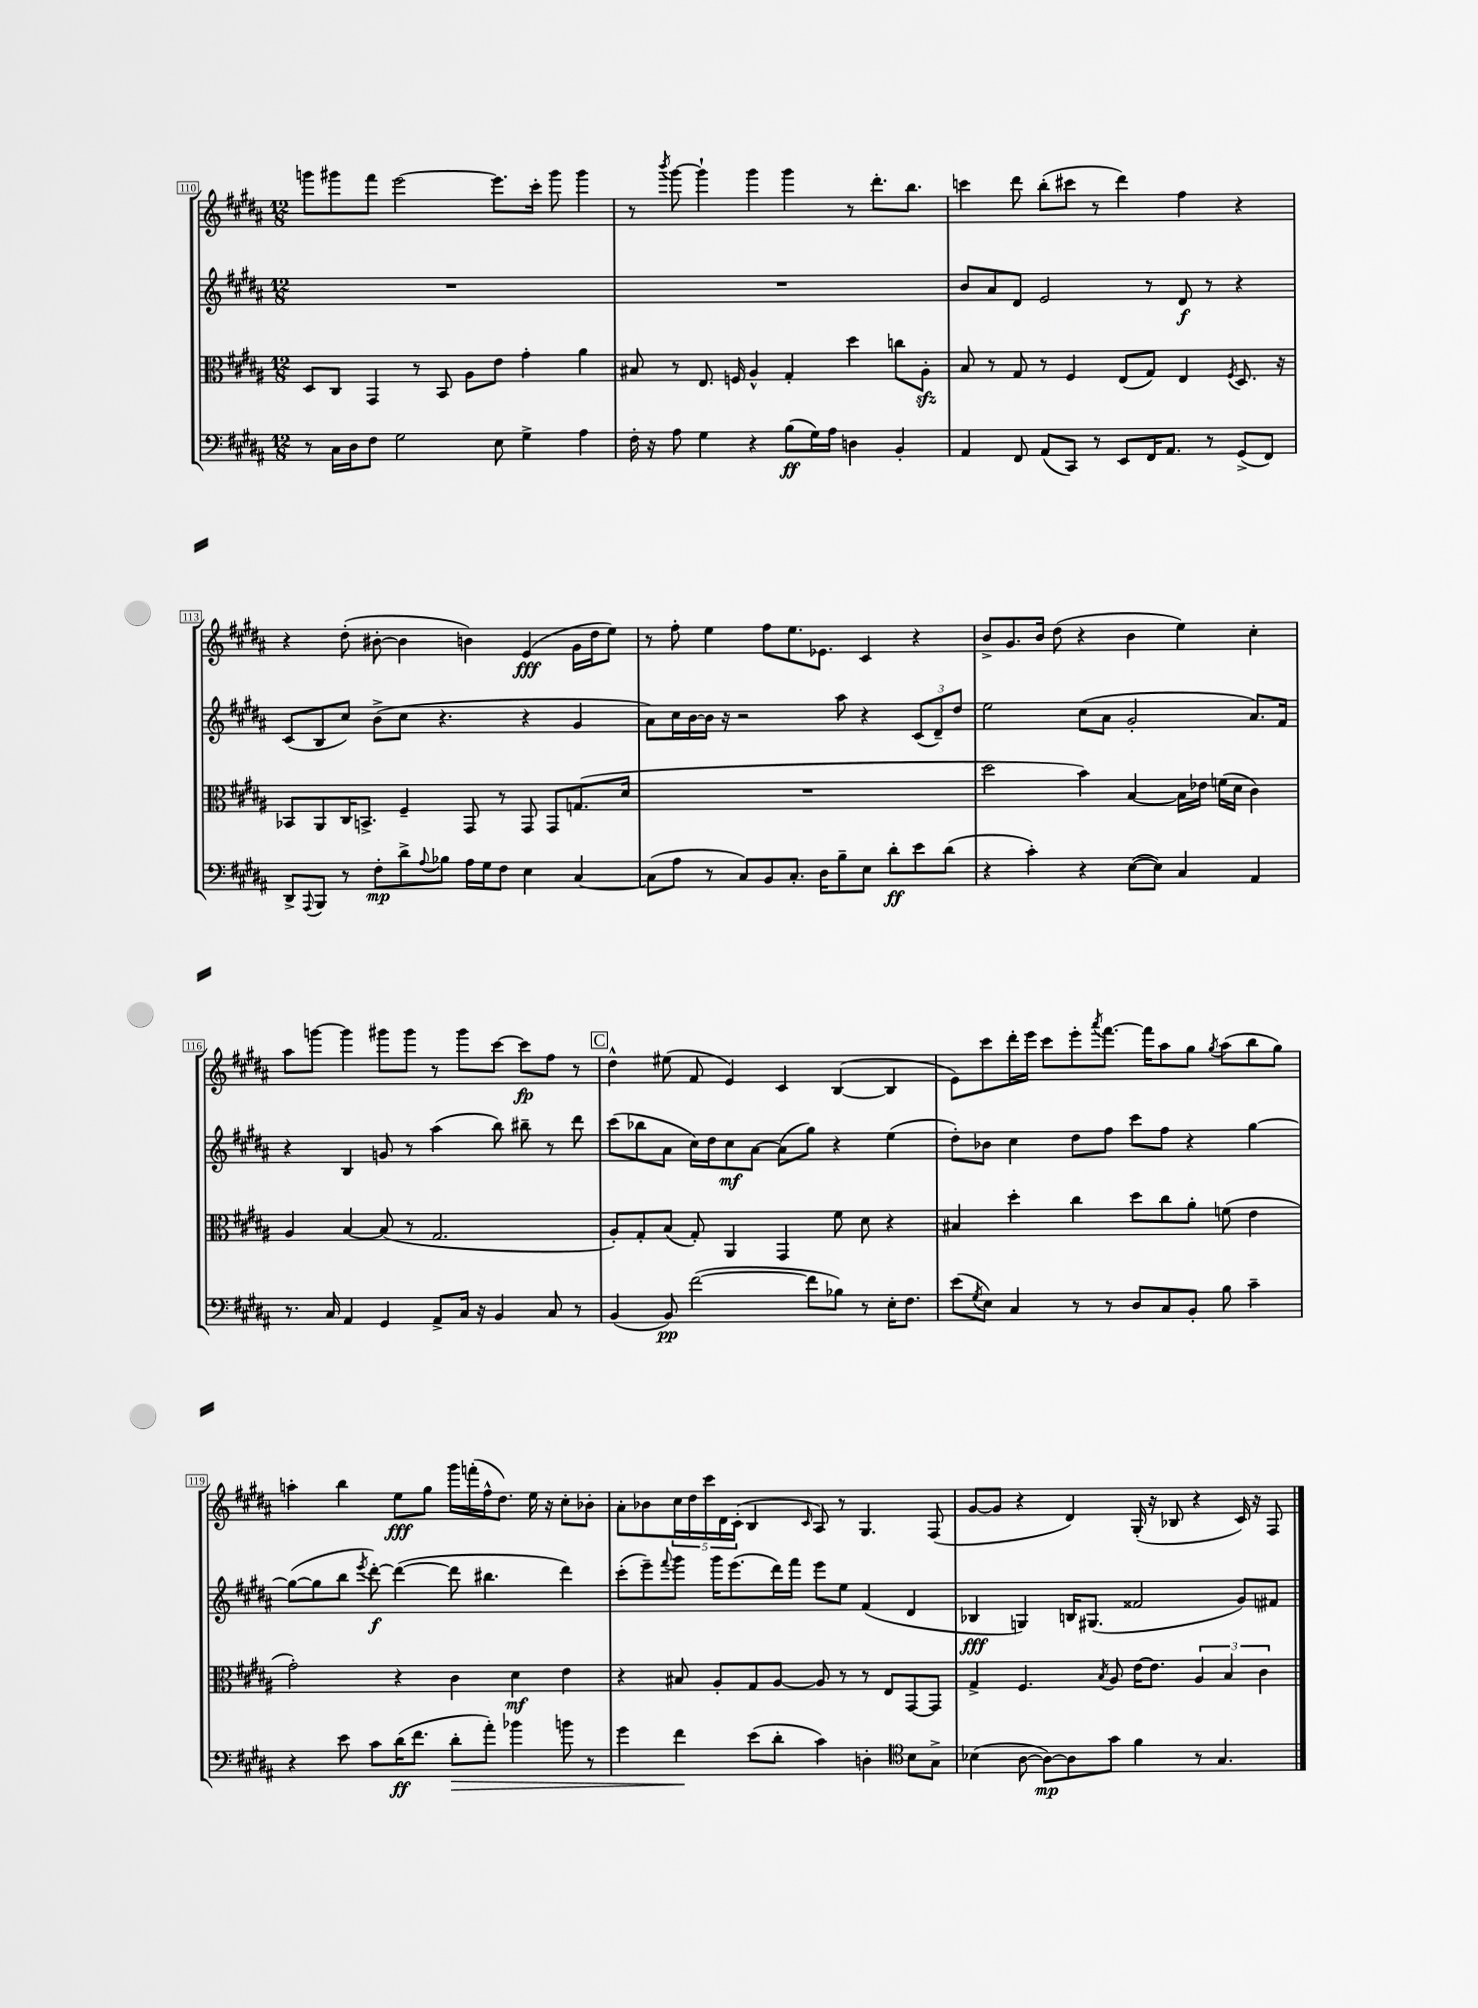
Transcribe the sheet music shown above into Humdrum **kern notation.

**kern	**kern	**kern	**kern
*staff4	*staff3	*staff2	*staff1
*clefF4	*clefC3	*clefG2	*clefG2
*k[f#c#g#d#a#]	*k[f#c#g#d#a#]	*k[f#c#g#d#a#]	*k[f#c#g#d#a#]
*M12/8	*M12/8	*M12/8	*M12/8
8r	8D#	1.r	8ggg
16C#	8C#	.	8ggg#
16D#	.	.	.
8F#	4GG#	.	8fff#
2G#	.	.	[2eee
.	8r	.	.
.	8BB	.	.
.	8A#	.	.
8E	8e	.	8.eee]
4G#^	4g#'	.	.
.	.	.	16ccc#'
.	.	.	8ggg#
4A#	4a#	.	4ggg#
=	=	=	=
16F#'	8B#	1.r	8r
16r	.	.	.
.	.	.	8qbbb
8A#	8r	.	[8ggg#
4G#	8.E	.	4ggg#`]
.	16F	.	.
4r	4A#^^	.	4ggg#
(8B	4G#'	.	4ggg#
16G#)	.	.	.
16A#	.	.	.
4D	4dd#	.	8r
.	.	.	8.ddd#'
4BB'	8cc	.	.
.	.	.	8.bb
.	8A#'	.	.
=	=	=	=
4AA#	8B	8b	4ccc
.	8r	8a#	.
8FF#	8G#	8d#	8ddd#
(8AA#	8r	2e	(8bb'
8CC#)	4F#	.	8ccc#
8r	.	.	8r
8EE	(8E	.	4ddd#)
16FF#	8G#)	8r	.
8.AA#	.	.	.
.	4E	8d#	4ff#
8r	.	8r	.
.	8qF#	.	.
(8GG#^	8.D#	4r	4r
8FF#)	.	.	.
.	16r	.	.
=	=	=	=
8DD#^	8BB-	(8c#	4r
8qqAAA#	.	.	.
8BBB	8AA#	8B	.
8r	16C#	8cc#)	(8dd#'
.	8.BB^	.	.
8F#'	.	(8b^	[8b#'
8d#^	4F#~	8cc#	4b#]
8qqA#	.	.	.
8B-	.	4.r	.
16A#	8GG#	.	4b)
16G#	.	.	.
8F#	8r	.	.
4E	8GG#	4r	(4e
.	8GG#	.	.
[4C#	(8.G	4g#	16g#
.	.	.	16dd#
.	.	.	8ee)
.	16d#	.	.
=	=	=	=
(8C#]	1.r	8a#)	8r
8A#	.	16cc#	8ff#'
.	.	[16b	.
8r	.	16b]	4ee
.	.	16r	.
8C#)	.	2r	.
8BB	.	.	8ff#
8.C#'	.	.	8.ee
16D#	.	.	8.e-
8B~	.	8aa#	.
8E	.	4r	4c#
8d#'	.	.	.
8e	.	(12c#	4r
.	.	12d#~)	.
(8d#	.	.	.
.	.	12dd#	.
=	=	=	=
4r	2dd#	2ee	8b^
.	.	.	8.g#
4c#')	.	.	.
.	.	.	16b
.	.	.	(8dd#
4r	4b)	(8cc#	4r
.	.	8a#	.
([8E	[4B	2g#'	4b
8E])	.	.	.
4C#	16B]	.	4ee)
.	16e-	.	.
.	(16f	.	.
.	16d#	.	.
4AA#	4c#)	8.a#)	4cc#'
.	.	16f#	.
=	=	=	=
8.r	4A#	4r	8aa#
.	.	.	[8ggg
16C#	.	.	.
4AA#	[4B	4B	4ggg]
4GG#	(8B]	8g	8ggg#
.	8r	8r	8ggg#
8AA#^	2.G#	(4aa#	8r
16C#	.	.	8ggg#
16r	.	.	.
4BB	.	8bb)	[8ccc#
.	.	8bb#~	8ccc#]
8C#	.	8r	8ff#
8r	.	8ddd#	8r
=	=	=	=
(4BB	8A#')	(8ccc#	4dd#^^
.	8G#'	8bb-	.
8BB)	(8B	8a#	(8ee#
([2f#	8G#')	16cc#)	8f#
.	.	16dd#	.
.	4AA#	8cc#	4e)
.	.	[8a#	.
.	4GG#	(8a#]	4c#
8f#]	.	8gg#)	.
8B-)	8f#	4r	([4B
8r	8d#	.	.
16E'	4r	(4ee	4B]
8.F#	.	.	.
=	=	=	=
(8e	4B#	8dd#')	8e)
8qG#	.	.	.
8E)	.	8b-	8ccc#
4C#	4dd#'	4cc#	16ddd#'
.	.	.	16eee
.	.	.	8ccc#
8r	4cc#	8dd#	8eee'
.	.	.	8qaaa#
8r	.	8ff#	[8.fff#
8D#	8dd#	8ccc#	.
.	.	.	16fff#]
8C#	8cc#	8ff#	8aa#
8BB'	8a#'	4r	8gg#
.	.	.	8qgg#
8B	(8f	.	(8aa#
4c#~	4e	[4gg#	8bb
.	.	.	8gg#)
=	=	=	=
4r	2g#')	(8gg#_	4aa'
.	.	8gg#]	.
8e	.	8bb	4bb
.	.	8qeee	.
8c#	.	[8ddd#')	.
(16d#	4r	(4ddd#_	8ee
8.f#	.	.	.
.	.	.	8gg#
8d#'	4c#	8ddd#]	16ggg#
.	.	.	(16fff'
8a#')	.	4.bb#	16ff#^^
.	.	.	8.dd#)
4b-	4d#	.	.
.	.	.	16ee
.	.	.	16r
8b	4e	4ddd#)	8cc#'
8r	.	.	8b-'
=	=	=	=
4g#	4r	(8ccc#'	8a#'
.	.	8eee~)	8b-
.	.	8qqfff#	.
4f#	8B#	8ggg#	20cc#
.	.	.	20dd#
.	.	.	20ccc#
.	8A#'	16ggg#	.
.	.	.	20d#
.	.	(8.eee	.
.	.	.	(20c#'
(8e	8G#	.	4B
8d#'	[8A#	16ddd#)	.
.	.	16fff#	.
.	.	.	16qqc#
4c#)	8A#]	8eee	8A#)
.	8r	8ee	8r
4D'	8r	(4f#	4.G#
.	8E	.	.
*clefC4	*	*	*
8B	[8GG#	4d#	.
8G#^	8GG#]	.	(8F#
=	=	=	=
(4B-	4G#^	4B-	[8g#
.	.	.	8g#]
[8A#	4.F#	4G)	4r
8A#_)	.	.	.
8A#]	.	16B	4d#)
.	.	(8.G#	.
.	8qB	.	.
8g#	8A#	.	.
4f#	[16e	2f##	(16G#'
.	8.e]	.	16r
.	.	.	8B-
8r	6A#	.	4r
4.G#	.	.	.
.	6B	.	.
.	.	8g#)	16c#)
.	.	.	16r
.	6c#	.	.
.	.	8f#	8F#
==	==	==	==
*-	*-	*-	*-
